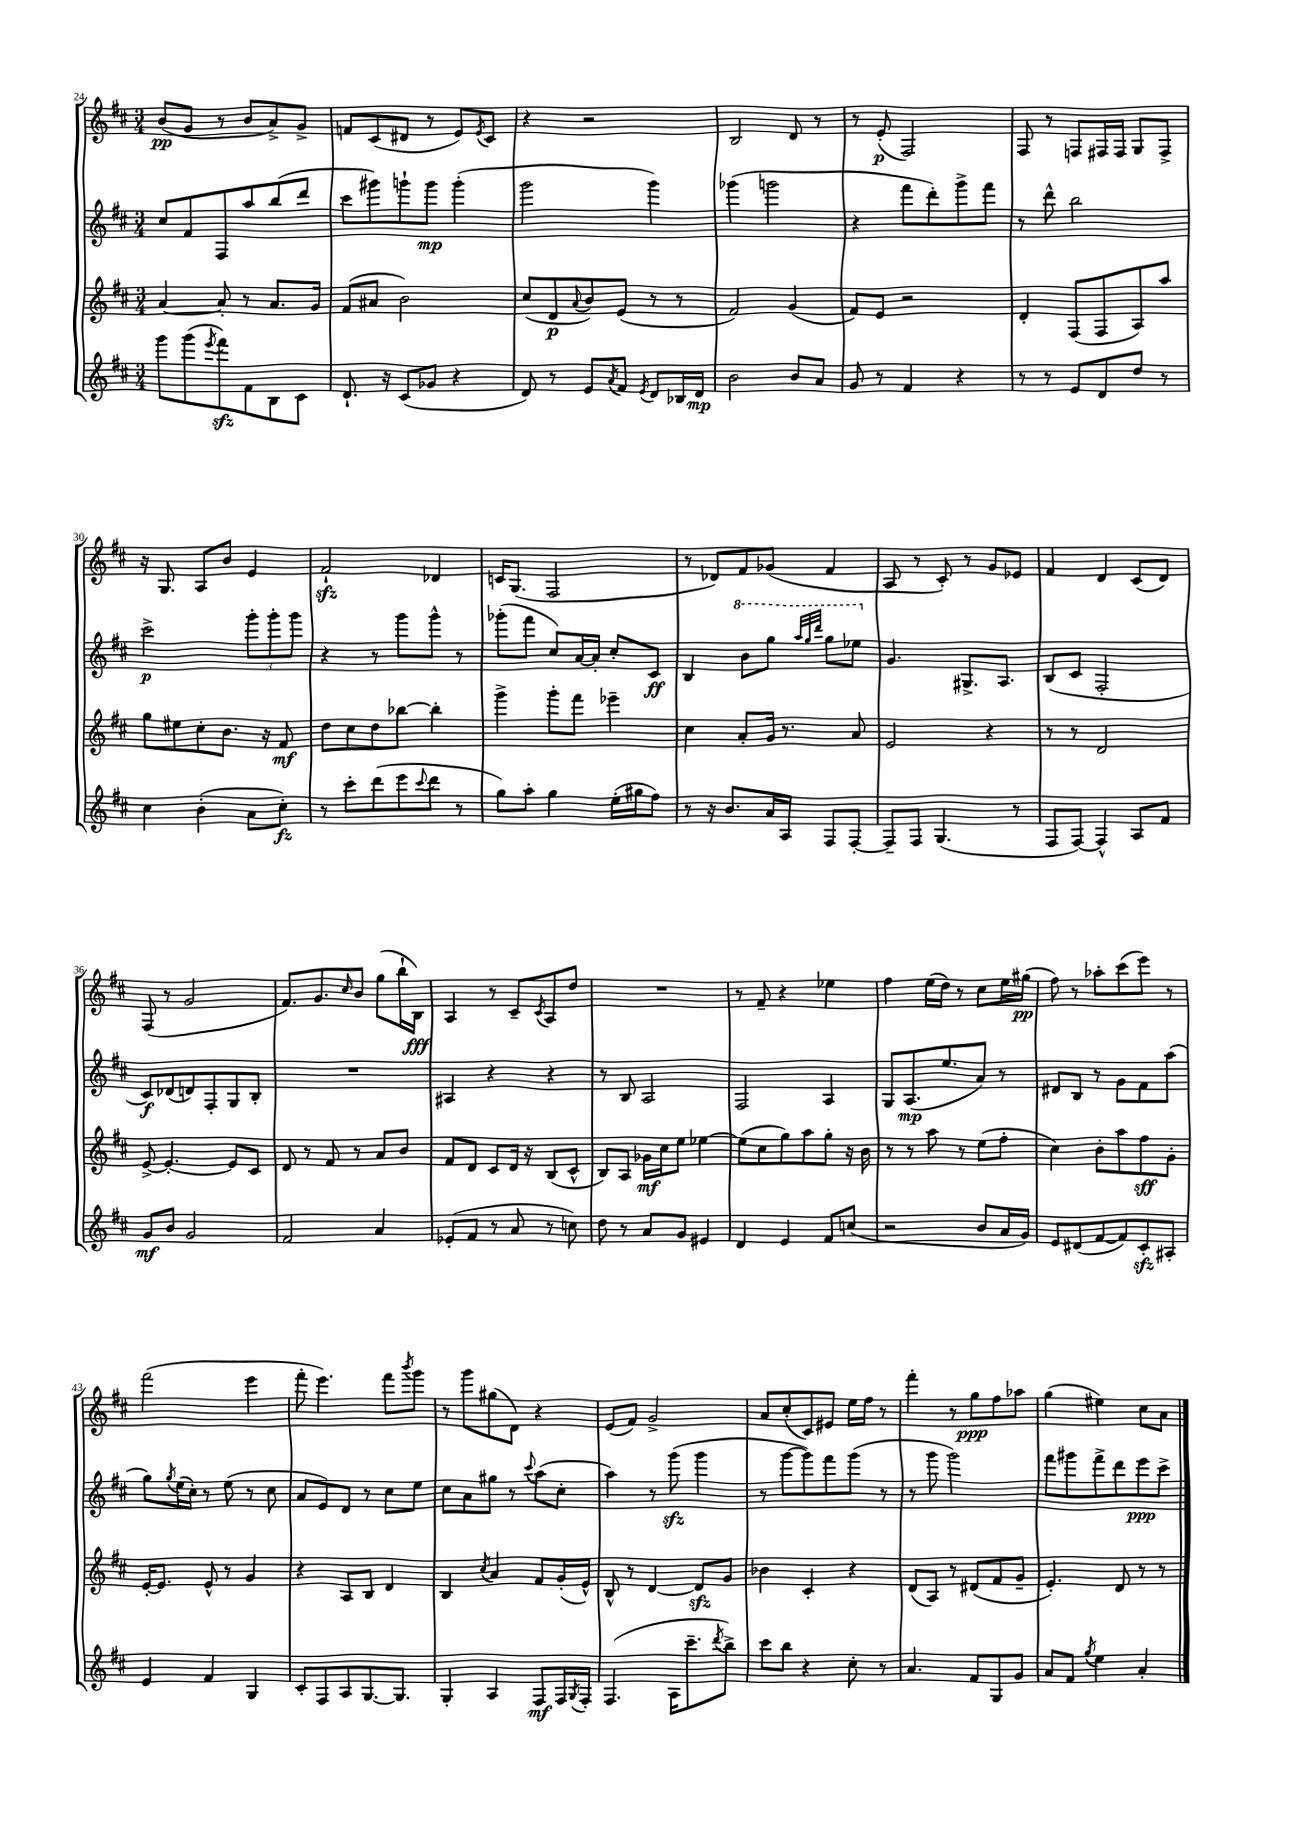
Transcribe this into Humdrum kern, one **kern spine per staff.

**kern	**dynam	**kern	**dynam	**kern	**dynam	**kern	**dynam
*part4	*part4	*part3	*part3	*part2	*part2	*part1	*part1
*staff4	*staff4	*staff3	*staff3	*staff2	*staff2	*staff1	*staff1
*clefG2	*	*clefG2	*	*clefG2	*	*clefG2	*
*k[f#c#]	*	*k[f#c#]	*	*k[f#c#]	*	*k[f#c#]	*
*M3/4	*	*M3/4	*	*M3/4	*	*M3/4	*
=24	=24	=24	=24	=24	=24	=24	=24
8ggg\L	.	[4a/	.	8cc#/L	.	(8b/L	pp
(8ggg\	.	.	.	8f#/	.	8g/J	.
8qeee/	.	.	.	.	.	.	.
8fff#zz\)	.	8a'/]	.	8F#/	.	8r	.
8f#\	.	8r	.	8aa/	.	8b/L	.
8B\	.	8.a/L	.	(8bb/	.	8a^/)	.
8c#\J	.	.	.	8ddd/J	.	8g^/J	.
.	.	16g/Jk	.	.	.	.	.
=25	=25	=25	=25	=25	=25	=25	=25
8.d`/	.	(8f#/L	.	8ccc#\L	.	8fn/L	.
.	.	8a#X/J	.	8ggg#X\)	.	(8c#/	.
16r	.	.	.	.	.	.	.
(8c#/L	.	2b\)	.	8gggn`\	.	8d#X/J	.
8g-X/J	.	.	.	8ggg\J	mp	8r	.
4r	.	.	.	(4ggg'\	.	8e/L)	.
.	.	.	.	.	.	8qe/	.
.	.	.	.	.	.	8c#/J	.
=26	=26	=26	=26	=26	=26	=26	=26
8d/)	.	(8cc#/L	.	2ggg\	.	4r	.
8r	.	8d/	p	.	.	.	.
.	.	8qqa/	.	.	.	.	.
8e/L	.	8b/)	.	.	.	2r	.
8qa/	.	.	.	.	.	.	.
8f#/J	.	(8e/J	.	.	.	.	.
8qe/	.	.	.	.	.	.	.
8d/L	.	8r	.	4ggg\)	.	.	.
16B-X/L	.	8r	.	.	.	.	.
16d/JJ	mp	.	.	.	.	.	.
=27	=27	=27	=27	=27	=27	=27	=27
2b\	.	2f#/)	.	(4ggg-X\	.	2B/	.
.	.	.	.	2gggn\	.	.	.
8b/L	.	(4g/	.	.	.	8d/	.
8a/J	.	.	.	.	.	8r	.
=28	=28	=28	=28	=28	=28	=28	=28
8g/	.	8f#/L)	.	4r	.	8r	.
8r	.	8e/J	.	.	.	(8e'/	p
4f#/	.	2r	.	8fff#\L	.	2F#/)	.
.	.	.	.	8ddd'\)	.	.	.
4r	.	.	.	8ggg^\	.	.	.
.	.	.	.	8fff#\J	.	.	.
=29	=29	=29	=29	=29	=29	=29	=29
8r	.	4d'/	.	8r	.	8F#/	.
8r	.	.	.	8ddd^^\	.	8r	.
8e/L	.	(8F#/L	.	2bb\	.	8Fn/L	.
8d/	.	8F#/	.	.	.	16F#X/L	.
.	.	.	.	.	.	16F#/JJ	.
8dd/J	.	8A/)	.	.	.	8G/L	.
8r	.	8aa/J	.	.	.	8F#^/J	.
!!LO:LB:g=z
=30	=30	=30	=30	=30	=30	=30	=30
4cc#\	.	8gg\L	.	2ccc#^\	p	16r	.
.	.	.	.	.	.	8.G/	.
.	.	8ee#X\	.	.	.	.	.
(4b'\	.	8cc#'\	.	.	.	8A/L	.
.	.	8.b\J	.	.	.	8b/J	.
8a\L	.	.	.	12ggg'\L	.	4e/	.
.	.	16r	.	.	.	.	.
.	.	.	.	12ggg'\	.	.	.
8cc#'\J)	fz	8f#/	mf	.	.	.	.
.	.	.	.	12ggg\J	.	.	.
=31	=31	=31	=31	=31	=31	=31	=31
8r	.	8dd\L	.	4r	.	2f#zz`/	.
8ccc#'\L	.	8cc#\	.	.	.	.	.
(8ddd\	.	8dd\	.	8r	.	.	.
8eee\	.	[8bb-X\J	.	8ggg\L	.	.	.
8qqccc#/	.	.	.	.	.	.	.
8ddd\J	.	4bb-'\]	.	8ggg^^\J	.	4d-X/	.
8r	.	.	.	8r	.	.	.
=32	=32	=32	=32	=32	=32	=32	=32
8gg\L)	.	4ggg^\	.	(8ggg-X'\L	.	16cn/KL	.
.	.	.	.	.	.	(8.G/J	.
8aa'\J	.	.	.	8fff#\J	.	.	.
4gg\	.	8ggg'\L	.	8cc#/L)	.	2F#/	.
.	.	8fff#\J	.	[16a/L	.	.	.
.	.	.	.	16a'/JJ]	.	.	.
(16ee'\LL	.	4eee-X~\	.	8cc#'/L	.	.	.
16gg#X\J	.	.	.	.	.	.	.
8ff#\J)	.	.	.	8c#/J	ff	.	.
=33	=33	=33	=33	=33	=33	=33	=33
8r	.	4cc#\	.	4B/	.	8r	.
16r	.	.	.	.	.	8d-X/L)	.
8.b/L	.	.	.	.	.	.	.
*	*	*	*	*8va	*	*	*
.	.	8a'/L	.	8bb\L	.	8f#/	.
16a/L	.	16g/Jk	.	8ggg\J	.	(8g-X/J	.
16A/JJ	.	8.r	.	.	.	.	.
.	.	.	.	32qqaaa/LLL	.	.	.
.	.	.	.	32qqggg/	.	.	.
.	.	.	.	32qqdddd/JJJ	.	.	.
8F#/L	.	.	.	8ggg\L	.	4f#/	.
[8F#'/J	.	8a/	.	8eee-X\J	.	.	.
=34	=34	=34	=34	=34	=34	=34	=34
*	*	*	*	*X8va	*	*	*
8F#~/L]	.	2e/	.	4.g/	.	8A/	.
8F#/J	.	.	.	.	.	8r	.
(4.G/	.	.	.	.	.	8c#'/)	.
.	.	.	.	8.G#X^/L	.	8r	.
.	.	4r	.	.	.	8g/L	.
.	.	.	.	8.A/J	.	.	.
8r	.	.	.	.	.	8e-X/J	.
=35	=35	=35	=35	=35	=35	=35	=35
8F#/L	.	8r	.	(8B/L	.	4f#/	.
[8F#/J)	.	8r	.	8c#/J	.	.	.
4F#^^/]	.	2d/	.	2F#'/	.	4d/	.
8A/L	.	.	.	.	.	(8c#/L	.
8f#/J	.	.	.	.	.	8d/J)	.
!!LO:LB:g=z
=36	=36	=36	=36	=36	=36	=36	=36
8g/L	mf	[8e^/	.	8c#/L)	f	(8F#/	.
8b/J	.	4.e'/_	.	(8d-X/	.	8r	.
2g/	.	.	.	8dn/)	.	2g/	.
.	.	.	.	8F#'/	.	.	.
.	.	8e/L]	.	8G/	.	.	.
.	.	8c#/J	.	8B'/J	.	.	.
=37	=37	=37	=37	=37	=37	=37	=37
2f#/	.	8d/	.	2.r	.	8.f#/L)	.
.	.	8r	.	.	.	.	.
.	.	.	.	.	.	8.g/	.
.	.	8f#/	.	.	.	.	.
.	.	.	.	.	.	16qqcc#/	.
.	.	8r	.	.	.	8b/J	.
4a/	.	8a/L	.	.	.	(8gg\L	.
.	.	8b/J	.	.	.	16bb`\L	.
.	.	.	.	.	.	16B\JJ)	fff
=38	=38	=38	=38	=38	=38	=38	=38
(8e-X'/L	.	8f#/L	.	4A#X/	.	4A/	.
8f#/J	.	8d/J	.	.	.	.	.
8r	.	8c#/L	.	4r	.	8r	.
8a/	.	16d/Jk	.	.	.	8c#~/L	.
.	.	16r	.	.	.	.	.
.	.	.	.	.	.	8qc#/	.
8r	.	(8B/L	.	4r	.	8A/	.
8ccn\)	.	8c#^^/J	.	.	.	8dd/J	.
=39	=39	=39	=39	=39	=39	=39	=39
8dd\	.	8B/L)	.	8r	.	2.r	.
8r	.	8A/J	.	8B/	.	.	.
8a/L	.	16g-X\LL	mf	2A/	.	.	.
.	.	16cc#\J	.	.	.	.	.
8g/J	.	8ee\J	.	.	.	.	.
4e#X/	.	[4ee-X\	.	.	.	.	.
=40	=40	=40	=40	=40	=40	=40	=40
4d/	.	(8ee-\L]	.	2F#/	.	8r	.
.	.	8cc#\	.	.	.	8f#~/	.
4e/	.	8gg\)	.	.	.	4r	.
.	.	8aa\	.	.	.	.	.
8f#/L	.	8gg'\J	.	4A/	.	4ee-X\	.
(8ccn/J	.	16r	.	.	.	.	.
.	.	16b\	.	.	.	.	.
=41	=41	=41	=41	=41	=41	=41	=41
2r	.	8r	.	8G/L	.	4ff#\	.
.	.	8r	.	(8.A/	mp	.	.
.	.	8aa\	.	.	.	(16ee\LL	.
.	.	.	.	8.ee/	.	16dd\JJ)	.
.	.	8r	.	.	.	8r	.
8b/L	.	(8ee\L	.	8a/J)	.	8cc#\L	.
16a/L	.	8ff#'\J	.	8r	.	16ee\L	.
16g/JJ)	.	.	.	.	.	(16gg#X\JJ	pp
=42	=42	=42	=42	=42	=42	=42	=42
8e/L	.	4cc#\)	.	8d#X/L	.	8ff#\)	.
(8d#X/	.	.	.	8B/J	.	8r	.
[8f#/	.	8b'\L	.	8r	.	8aa-X'\L	.
8f#/])	.	8aa\	.	8g\L	.	(8ccc#\	.
8c#zz'/	.	8ff#\	sff	8f#\	.	8eee\J)	.
8A#X'/J	.	8g'\J	.	(8aa\J	.	8r	.
!!LO:LB:g=z
=43	=43	=43	=43	=43	=43	=43	=43
4e/	.	[16e'/KL	.	8gg\L)	.	(2fff#\	.
.	.	8.e/J]	.	.	.	.	.
.	.	.	.	8qgg/	.	.	.
.	.	.	.	(16ee\L	.	.	.
.	.	.	.	16cc#'\JJ)	.	.	.
4f#/	.	8e^^/	.	8r	.	.	.
.	.	8r	.	(8ee\	.	.	.
4G/	.	4g/	.	8r	.	4eee\	.
.	.	.	.	8cc#\	.	.	.
=44	=44	=44	=44	=44	=44	=44	=44
8c#'/L	.	4r	.	8a/L	.	8fff#'\	.
8F#/	.	.	.	8e/)	.	4.eee\)	.
8A/	.	8A/L	.	8d/J	.	.	.
[8.G/	.	8B/J	.	8r	.	.	.
.	.	4d/	.	8cc#\L	.	8fff#\L	.
8.G/J]	.	.	.	.	.	.	.
.	.	.	.	.	.	8qbbb/	.
.	.	.	.	8ee\J	.	8ggg\J	.
=45	=45	=45	=45	=45	=45	=45	=45
4G'/	.	4B/	.	8cc#\L	.	8r	.
.	.	.	.	8a\	.	8ggg\L	.
.	.	8qcc#/	.	.	.	.	.
4A/	.	4a/	.	8gg#X\J	.	(8gg#X\	.
.	.	.	.	8r	.	8d\J)	.
.	.	.	.	8qqccc#/	.	.	.
8F#/L	mf	8f#/L	.	(8aa\L	.	4r	.
16F#/L	.	(16g'/L	.	8cc#'\J	.	.	.
8qG/	.	.	.	.	.	.	.
16F#'/JJ	.	16e^^/JJ)	.	.	.	.	.
=46	=46	=46	=46	=46	=46	=46	=46
(4.F#/	.	8B^^/	.	4aa\)	.	(8e/L	.
.	.	8r	.	.	.	8f#/J)	.
.	.	[4d/	.	8r	.	2g^/	.
16A\KL	.	.	.	(8gggzz\	.	.	.
8.ccc#~\	.	.	.	.	.	.	.
.	.	8dzz/L]	.	4ggg\	.	.	.
8qddd/	.	.	.	.	.	.	.
8bb^\J)	.	8g/J	.	.	.	.	.
=47	=47	=47	=47	=47	=47	=47	=47
8ccc#\L	.	4b-X\	.	8r	.	8a/L	.
8bb\J	.	.	.	[8ggg\L	.	(8cc#'/	.
4r	.	4c#'/	.	8ggg\])	.	8c#/)	.
.	.	.	.	8fff#\	.	8e#X/J	.
8cc#'\	.	4r	.	(8ggg\J	.	16ee\LL	.
.	.	.	.	.	.	16ff#\JJ	.
8r	.	.	.	8r	.	8r	.
=48	=48	=48	=48	=48	=48	=48	=48
4.a/	.	(8d/L	.	8r	.	4fff#'\	.
.	.	8A/J)	.	8ggg\	.	.	.
.	.	8r	.	2ggg\)	.	8r	.
8f#/L	.	(8d#X/L	.	.	.	8gg\L	ppp
8G/	.	8f#/	.	.	.	8ff#\	.
8g/J	.	8g~/J	.	.	.	8aa-X\J	.
=49	=49	=49	=49	=49	=49	=49	=49
8a/L	.	4.e'/)	.	8fff#\L	.	(4gg\	.
8f#/J	.	.	.	8ggg#X\	.	.	.
8qgg/	.	.	.	.	.	.	.
4ee\	.	.	.	8fff#^\	.	4ee#X\)	.
.	.	8d/	.	8ddd\	.	.	.
4a'/	.	8r	.	8eee\	ppp	8cc#\L	.
.	.	8r	.	8ccc#^\J	.	8a\J	.
==	==	==	==	==	==	==	==
*-	*-	*-	*-	*-	*-	*-	*-
